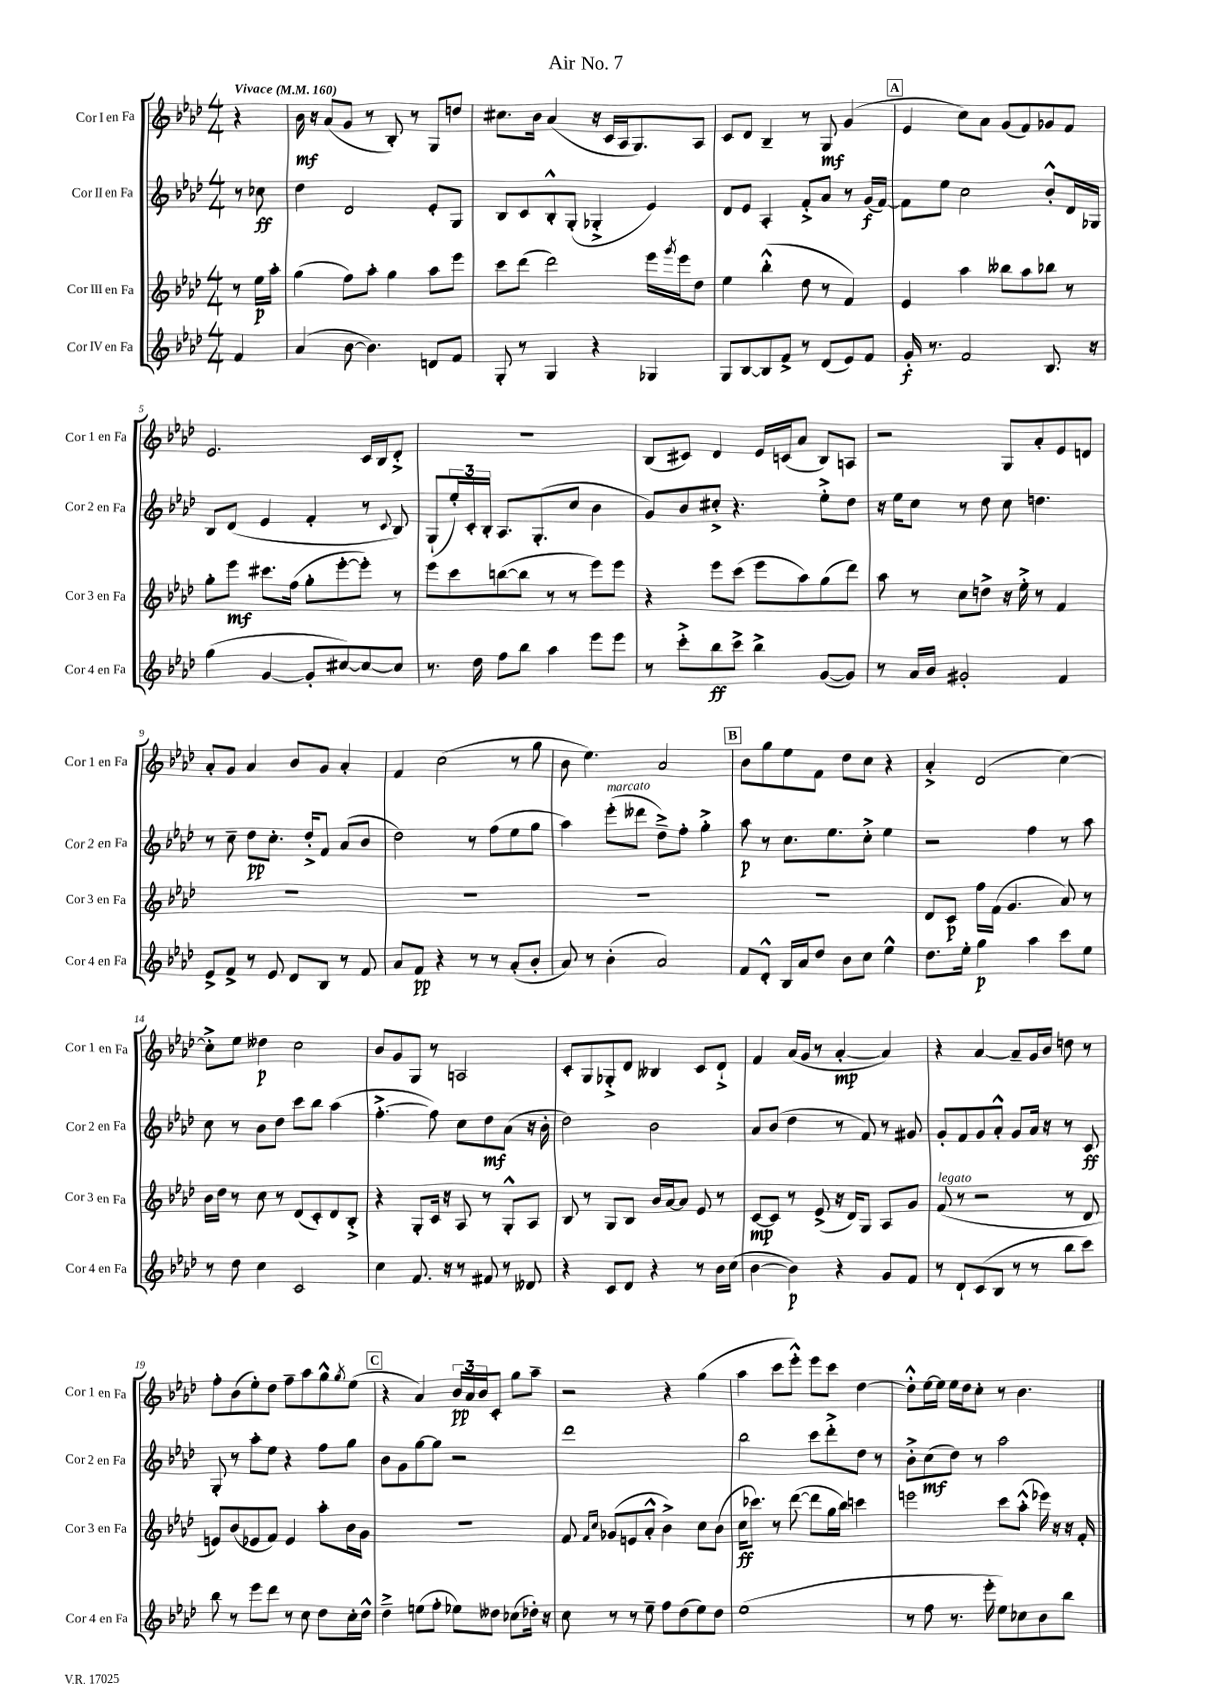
\header { title = "Air No. 7" }
<<
\new StaffGroup <<
\new Staff = "s0" \with { instrumentName = "Cor I en Fa" shortInstrumentName = "Cor 1 en Fa" } {
    \clef treble \key aes \major \numericTimeSignature \time 4/4 \partial 4 \tempo "Vivace" 4 = 160
    r4 |
    bes'16\mf r16 aes'8( g'8 r8 bes8-.) r8 g8 d''8 |
    cis''8. bes'16 aes'4( r16 c'16 aes16 g8.) aes8 |
    c'8 des'8 bes4-- r8 g8\mf g'4( |
    \mark \markup { \box "A" } ees'4 c''8) aes'8 g'8( f'8) ges'8 f'8 |
    ees'2. c'16 bes16 des'8-.-> |
    R1 |
    bes8( cis'8) des'4 ees'16 c'16( aes'8 bes8) a8 |
    r2 g8 aes'8-. ees'8 d'8 |
    aes'8-. g'8 aes'4 bes'8 g'8 aes'4-. |
    f'4 c''2( r8 g''8 |
    bes'8 ees''4.) aes'2 |
    \mark \markup { \box "B" } bes'8 g''8 ees''8 f'8 des''8 c''8 r4 |
    aes'4-.-> des'2( c''4~) |
    c''8-.-> ees''8 deses''4\p c''2 |
    bes'8 g'8 g8 r8 a2 |
    c'8-. g8 ges8-.-> des'8 beses4 c'8 des'8-!-> |
    f'4 aes'16( g'16 r8 aes'4~-.\mp aes'4) |
    r4 aes'4~ aes'8-- g'16 bes'16 d''8 r8 |
    f''8-. bes'8( ees''8-.) des''8 f''8-- aes''8 g''8-^ \acciaccatura { g''8 } ees''8( |
    \mark \markup { \box "C" } r4 aes'4) \tuplet 3/2 { bes'16\pp aes'16 bes'16 } c'8-. g''8 aes''8-- |
    r2 r4 g''4( |
    aes''4 c'''8 ees'''8-.-^) ees'''8 c'''8 des''4~ |
    des''8-.-^ ees''16~ ees''16 ees''16 des''16 c''8-. r8 bes'4. \bar "|." |
}
\new Staff = "s1" \with { instrumentName = "Cor II en Fa" shortInstrumentName = "Cor 2 en Fa" } {
    \clef treble \key aes \major \numericTimeSignature \time 4/4 \partial 4
    r8 ces''8\ff |
    des''4 des'2 ees'8-. g8 |
    bes8 c'8 bes8-.-^ g8-.( ges4-.-> ees'4) |
    des'8 ees'8 aes4-. f'8-.-> aes'8 r8 g'16\f( f'16~) |
    \mark \markup { \box "A" } f'8 ees''8 c''2 bes'8-.-^ des'16 ges16 |
    bes8 des'8( ees'4 f'4-. r8 \appoggiatura { c'8 } bes8) |
    g8-!( \tuplet 3/2 { ees''16-.) c'16-. bes16-. } aes8. g8.-.( c''8 bes'4 |
    g'8) bes'8 cis''8-.-> r4. ees''8-.-> des''8 |
    r16 ees''16 c''8 r8 des''8 c''8 d''4. |
    r8 c''8-- des''8\pp c''8.-. des''16-.-> f'8 aes'8( bes'8 |
    des''2) r8 f''8( ees''8 g''8 |
    aes''4) ees'''8-.^\markup { \italic "marcato" }( deses'''8 des''8--->) f''8-. g''4-.-> |
    \mark \markup { \box "B" } aes''8\p r8 c''8. ees''8. c''8-.-> ees''4 |
    r2 f''4 r8 aes''8 |
    c''8 r8 bes'8 des''8 c'''8 bes''8 aes''4( |
    f''4.~-.-> f''8) c''8 des''8\mf aes'8( r16 bes'16-. |
    des''2) bes'2 |
    aes'8 bes'8( des''4 r8 f'8) r8 gis'8 |
    g'8-. f'8 g'8 aes'8-.-^ g'8 aes'16 r16 r8 c'8\ff |
    g8-. r8 aes''8-. ees''8 r4 f''8 g''8 |
    \mark \markup { \box "C" } bes'8 g'8 g''8~ g''8 r2 |
    des'''1 |
    bes''2 c'''8 des'''8-.-> des''8 r8 |
    bes'8-.-> c''8\mf( des''8) r8 aes''2 \bar "|." |
}
\new Staff = "s2" \with { instrumentName = "Cor III en Fa" shortInstrumentName = "Cor 3 en Fa" } {
    \clef treble \key aes \major \numericTimeSignature \time 4/4 \partial 4
    r8 ees''16\p aes''16-. |
    g''4( f''8) aes''8-. g''4 aes''8 ees'''8 |
    c'''8 des'''8( des'''2) ees'''16 \acciaccatura { g'''8 } ees'''16 des''8 |
    ees''4 bes''4-.-^( des''8 r8 f'4) |
    \mark \markup { \box "A" } ees'4 aes''4 beses''8 aes''8 bes''8 r8 |
    g''8-. ees'''8\mf cis'''8. f''16( g''8-. ees'''8~-. ees'''8-.) r8 |
    ees'''8 c'''8 b''8~( b''8 r8 r8 ees'''8) ees'''8 |
    r4 ees'''8 c'''8( ees'''8 aes''8) g''8( des'''8) |
    aes''8 r8 c''8 d''8-> r16 ees''16-.-> r8 f'4 |
    R1 |
    R1 |
    R1 |
    \mark \markup { \box "B" } R1 |
    des'8 c'8\p f''16 f'16( g'4. aes'8) r8 |
    bes'16 des''16 r8 c''8 r8 des'8( c'8-.) des'8 bes8-.-> |
    r4 g8-. c'16 r16 aes8 r8 g8-.-^ aes8 |
    bes8 r8 g8 bes8 bes'16 aes'16~ aes'8 ees'8 r8 |
    c'8~\mp c'8 r8 ees'8->( r16 des'16) g8 aes8 g'8 |
    f'8^\markup { \italic "legato" }( r8 r2 r8 des'8 |
    e'8) bes'8( ees'8 f'8) ees'4 aes''8-. bes'16 g'16 |
    \mark \markup { \box "C" } R1 |
    f'8 \grace { f'16 c''16 } ges'8( e'8 aes'8-.-^ bes'4->) c''8 bes'8( |
    c''16\ff ces'''8.) r8 des'''8~( des'''8 g''16 bes''16) c'''4 |
    e'''2 c'''8 aes''8-.-^( ees'''16) r16 r16 f'16-. \bar "|." |
}
\new Staff = "s3" \with { instrumentName = "Cor IV en Fa" shortInstrumentName = "Cor 4 en Fa" } {
    \clef treble \key aes \major \numericTimeSignature \time 4/4 \partial 4
    f'4 |
    aes'4( bes'8~ bes'4.) d'8 f'8 |
    g8-. r8 g4 r4 ges4 |
    g8 bes8~ bes8 f'8-> r8 des'8( ees'8) f'8 |
    \mark \markup { \box "A" } g'16-.\f r8. f'2 bes8. r16 |
    g''4( g'4~ g'8-. cis''8~) cis''8~ cis''8 |
    r8. des''16 f''8 bes''8 aes''4 ees'''8 ees'''8 |
    r8 c'''8-.-> bes''8\ff c'''8-> bes''4-> g'8~( g'8) |
    r8 aes'16 bes'16 gis'2-. f'4 |
    ees'8-> f'8-> r8 ees'8 des'8 bes8 r8 f'8 |
    aes'8 f'8\pp r4 r8 r8 aes'8-.( bes'8-. |
    aes'8) r8 bes'4-.( aes'2) |
    \mark \markup { \box "B" } f'8 des'8-.-^ bes16 aes'16 des''8 bes'8 c''8 ees''4-^ |
    des''8. ees''16-. g''4\p aes''4 c'''8 ees''8 |
    r8 des''8 c''4 c'2 |
    c''4 f'8. r16 r8 fis'8 r8 deses'8 |
    r4 c'8 des'8 r4 r8 bes'16 c''16( |
    bes'4~ bes'4\p) r4 g'8 f'8 |
    r8 des'8-! c'8( bes8 r8 r8 bes''8 c'''8) |
    bes''8 r8 ees'''8 des'''8 r8 c''8 des''8 c''16-. des''16-^ |
    \mark \markup { \box "C" } des''4---> e''8( f''8-. ees''8) deses''8 ces''8( des''16-.) r16 |
    c''8 r8 r8 ees''8-- f''8 des''8( ees''8) des''8 |
    ees''1( |
    r8 f''8 r8. ees'''16-. ees''8) ces''8 bes'8 bes''8 \bar "|." |
}
>>
>>
